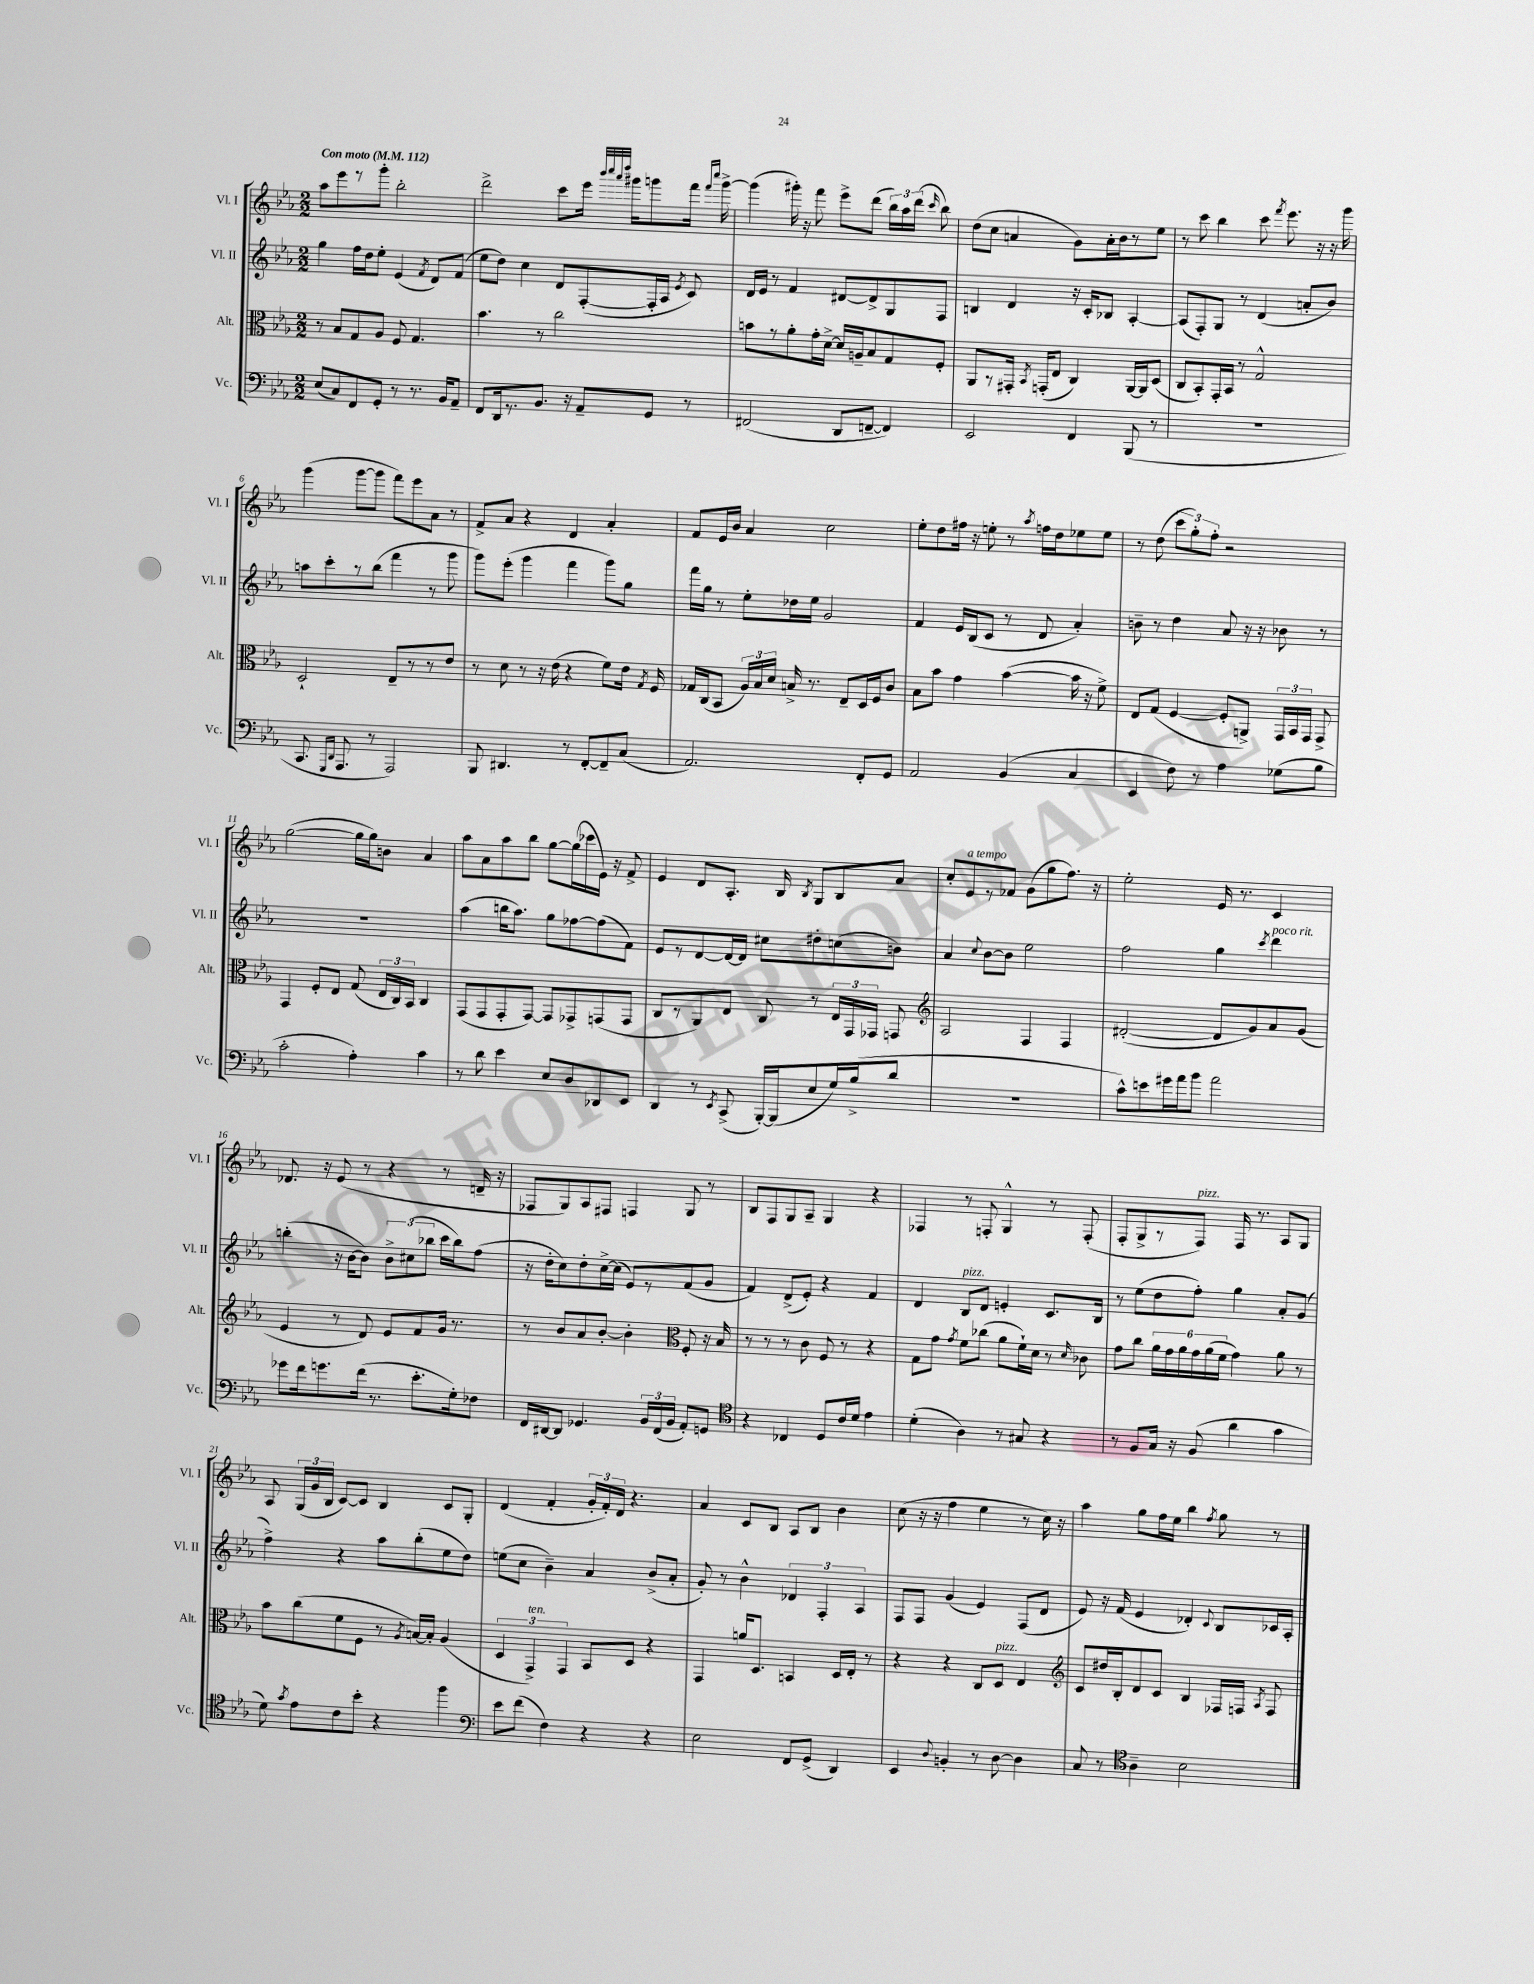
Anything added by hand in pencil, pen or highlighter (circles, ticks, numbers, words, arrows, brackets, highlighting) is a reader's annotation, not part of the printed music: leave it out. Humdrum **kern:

**kern	**kern	**kern	**kern
*staff4	*staff3	*staff2	*staff1
*clefF4	*clefC3	*clefG2	*clefG2
*k[b-e-a-]	*k[b-e-a-]	*k[b-e-a-]	*k[b-e-a-]
*M2/2	*M2/2	*M2/2	*M2/2
*MM112	*MM112	*MM112	*MM112
(8E-	8r	4gg	8aa-
8C)	8B-	.	8eee-
8FF	8G	16ff	8r
.	.	16dd	.
8GG'	8A-	8ee-'	8ggg'
8r	8F	(4e-	2bb-'
8.r	4.G	.	.
.	.	8qf	.
.	.	8d)	.
16BB-	.	.	.
8AA-~	.	(8f	.
=	=	=	=
8FF	4.b-	8ee-	2ddd^
16DD	.	8dd)	.
8.r	.	.	.
.	.	4cc	.
8.BB-	8r	.	.
.	2cc	8d	8ccc
16r	.	.	.
8AA-~	.	([8F'	16eee-
.	.	.	32qqbbb-
.	.	.	32qqcccc
.	.	.	32qqaaa-
.	.	.	32qqdddd
.	.	.	16ggg#
8GG	.	16F']	8ggg
.	.	16A-	.
.	.	8qe-	.
8r	.	8c)	16fff
.	.	.	16qqfff
.	.	.	16qqcccc
.	.	.	[16ggg^
=	=	=	=
(2FF#	8b	16d	(4ggg]
.	.	16e-	.
.	8r	8r	.
.	8a-'	4f	16ggg#')
.	.	.	16r
.	16g'	.	8fff
.	[16d^	.	.
8DD	16d]	[8d#	8eee-^
.	16A~	.	.
[8FF~	8B-	8d#^]	(8ddd
4FF])	8G	8G	24bb-)
.	.	.	24aa-
.	.	.	(24ddd
.	.	.	16qqccc
.	8F'	8F	8bb-)
=	=	=	=
2EE-	8AA-	4B	(8dd
.	8r	.	8cc
.	16GG#'	4d	4a
.	8qBB-	.	.
.	(16GG'	.	.
.	8E-	.	.
4FF	4C)	16r	8g)
.	.	16c'	.
.	.	8B-	16a'
.	.	.	16b-
(8BBB-	[16AA-	[4A-'	8r
.	16AA-]	.	.
8r	(8D	.	8ee-
=	=	=	=
1r	8C	(8A-]	8r
.	8BB-')	8F')	8ccc
.	16GG'	8G	4bb-
.	16BB-	.	.
.	8r	8r	.
.	2G^^	(4d	8ccc
.	.	.	8qfff
.	.	.	8.eee-
.	.	8a'	.
.	.	.	16r
.	.	8b-)	16r
.	.	.	16ggg
=	=	=	=
8.CC	2D`	8aa	(4ggg
.	.	8ccc'	.
16qqGGG	.	.	.
16qqDD	.	.	.
8.AAA-	.	.	.
.	.	8r	[8ggg
8r	.	(8bb-	8ggg]
2AAA-)	8E-~	4fff	8fff)
.	8r	.	8eee-
.	8r	8r	8a-
.	8e-	8ggg	8r
=	=	=	=
8BBB-	8r	8ggg)	8f^
4.DD#	8d	(8eee-'	8a-
.	8r	4ggg	4r
.	16r	.	.
.	(16e-	.	.
8r	4r	4fff	4d
[8FF'	.	.	.
8FF~]	8f)	8ggg)	4a-'
(8C	16e-	8gg	.
.	8qG	.	.
.	16F	.	.
=	=	=	=
2.AA-)	16G-	16fff	8f
.	(16C	16gg	.
.	8BB-	8r	16e-
.	.	.	16b-
.	24A-)	8ee-'	4a-
.	24B-	.	.
.	24d	.	.
.	16B^	16dd-	.
.	8.r	16ee-	.
.	.	2g	2cc
.	8E-~	.	.
8FF'	16D	.	.
.	16F	.	.
8GG	8c	.	.
=	=	=	=
2AA-	8B-	4f	8ee-'
.	8b-	.	8dd
.	4g	16e-	16ff#
.	.	(16B-	16r
.	.	8c	8ee'
(4BB-	([4b-	8r	8r
.	.	.	8qaa-
.	.	8d	16ff
.	.	.	16dd
4C	16b-]	4a-')	8ee-
.	16r	.	.
.	8f^)	.	8ee-
=	=	=	=
4EE-	8E-	8b~	8r
.	(8G	8r	(8dd
8F)	[4F	4dd	12ccc
.	.	.	12gg')
8r	.	.	.
.	.	.	12ff'
4A-	8F']	8a-	2r
.	8AA^)	16r	.
.	.	16r	.
(8G-	24GG	8b-	.
.	24BB-	.	.
.	24GG	.	.
8B-	8GG^	8r	.
=	=	=	=
2c'	4GG	1r	([2gg
.	8F'	.	.
.	8E-	.	.
4A-')	(8G	.	16gg]
.	.	.	16gg)
.	24E-	.	8b
.	24C)	.	.
.	24BB-	.	.
4c	4C	.	4a-
=	=	=	=
8r	(8GG	(4aa-	8aa-
8d	8GG	.	8a-
4e-	8GG'	16bb	8aa-
.	.	8.aa-)	.
.	[8GG)	.	8bb-
8E-	8GG]	8gg	[8gg
8D	8GG-^	[8ff-	(16gg]
.	.	.	16ccc-
8DD-	(8GG	(8ff-]	16e-)
.	.	.	16r
8EE-	8GG	8f)	8f^
=	=	=	=
4DD	8C	8e-	4e-
.	8r	8r	.
8r	8AA-)	[8d	8d
8qEE-	.	.	.
(8CC^	8E-	16d_	8.A-'
.	.	16d]	.
[16BBB-')	8C	8cc#	.
(16BBB-]	.	.	16B-
.	.	.	8qB-
8E-	8r	8dd#'	8G
16G)	24E-	(8cc	8B-
.	24GG	.	.
(16B-^	.	.	.
.	24GG-	.	.
8d	8GG	8b)	8a-
=	=	=	=
*	*clefG2	*	*
1r	2A-	4a-	8cc'
.	.	.	8e-
.	.	8qqcc	.
.	.	[8b-	8r
.	.	8b-]	8f-
.	4F	2ee-	(8g
.	.	.	8gg
.	4F	.	8.ff)
.	.	.	16r
=	=	=	=
8c^^)	([2d#'	2ff	2ee-'
8e	.	.	.
16g#	.	.	.
16a-	.	.	.
8b-	.	.	.
2a-	8d#]	4gg	16e-
.	.	.	8.r
.	8g)	.	.
.	.	8qccc	.
.	8a-	4ddd	4c
.	(8g	.	.
=	=	=	=
8g-	4e-	(4bb'	8.d-
16f	.	.	.
8.g	.	.	16r
.	8r	16r	(8e-
.	.	[16b-	.
(16f	8d)	8b-])	8r
8.r	.	.	.
.	8e-	12b-^	4r
.	.	(12cc#	.
8.e-'	8f	.	.
.	.	12bb-	.
.	16g	16ccc	8r
16G')	8.r	16bb-)	.
8F-	.	(8ff	16d~
.	.	.	16r
=	=	=	=
16FF	8r	16r	8F-
[16DD#	.	16dd'	.
8DD#]	8b-	8cc)	8G)
4.GG-	8a-	8dd'	8A-
.	[8b-'	[16cc^	8F#
.	.	(16cc]	.
.	4b-']	8e-)	4F
24BB-	.	8r	.
(24FF	.	.	.
24BB-	.	.	.
*	*clefC3	*	*
8AA-')	8F'	(8f	8G
8GG	16r	8g	8r
.	16B-	.	.
=	=	=	=
*clefC4	*	*	*
4r	8r	4f)	8B-
.	8r	.	8F
4C-	8r	(8d^	8G
.	8c	8e-')	8A-~
8D	8F	4r	4G
16c	8r	.	.
16d	.	.	.
4e-	4r	4f	4r
=	=	=	=
(4d'	8G	4d	4F-
.	8g	.	.
.	8qg	.	.
4A-)	8f	8B-	8r
.	(8cc-	8d	8F'
8r	8a-	4e'	4G^^
8G#	16f`)	.	.
.	16d	.	.
4r	8r	8.c	8r
.	16qqd	.	.
.	8c-	.	(8F'
.	.	16B-	.
=	=	=	=
8r	8g	8r	8F'
8F	8cc	(8ee-	8G^
16G	24a-	8dd	8r
.	24g	.	.
16r	.	.	.
.	24a-	.	.
(8F	24g	8ff')	8F)
.	(24a-	.	.
.	24f	.	.
4a-	4g)	4gg	16F
.	.	.	8.r
4g	8a-	8a-'	8A-
.	8r	(8g	8G
=	=	=	=
8d)	8b-	4ff^)	8A-
8qg	.	.	.
8e-	(8cc	.	(24G
.	.	.	24g
.	.	.	24B-
8c	8f	4r	[8c)
8b-'	8F	.	8c]
4r	8r	8aa-	4B-
.	8qA-	.	.
.	[16B)	(8bb-'	.
.	16B']	.	.
4ff	(4A-	8ee-	8c
.	.	8dd)	8G'
=	=	=	=
*clefF4	*	*	*
8e-	6D	(8ee	(4d
(8f	.	8cc	.
.	6GG^)	.	.
4F)	.	4b-~)	4f'
.	6GG	.	.
4r	8BB-	4a-	24g'
.	.	.	24f')
.	.	.	24d
.	8D	.	4.r
4r	4r	(8b-^	.
.	.	8a-'	.
=	=	=	=
2E-	4GG	8g')	4a-
.	.	8r	.
.	16a	4b-^^	8c
.	8.D	.	.
.	.	.	8B-
8FF	4BB	6d-	8A-
(8GG^	.	.	8B-
.	.	6F'	.
4DD)	16D	.	4b-
.	16E-'	.	.
.	.	6A-	.
.	8r	.	.
=	=	=	=
4EE-	4r	8F	(8cc
.	.	8F	16r
.	.	.	16r
8qqD	.	.	.
4BB'	4r	(4g	4ff
8r	8C	4e-)	4ee-
[8D	8D	.	.
4D]	4E-	(8F	8r
.	.	8d	16cc)
.	.	.	16r
=	=	=	=
*	*clefG2	*	*
8C	8c	8e-)	4aa-
8r	16dd#	16r	.
.	16B-'	(16f	.
*clefC4	*	*	*
4A-~	8d	4e-	8gg
.	8c	.	16ff
.	.	.	16ee-
2B-	4B-	4d-')	4bb-
.	.	8qqc	8qff
.	16F-	8B-	8gg
.	16F	.	.
.	8qA-	.	.
.	8F	16c-	8r
.	.	16A-'	.
==	==	==	==
*-	*-	*-	*-
